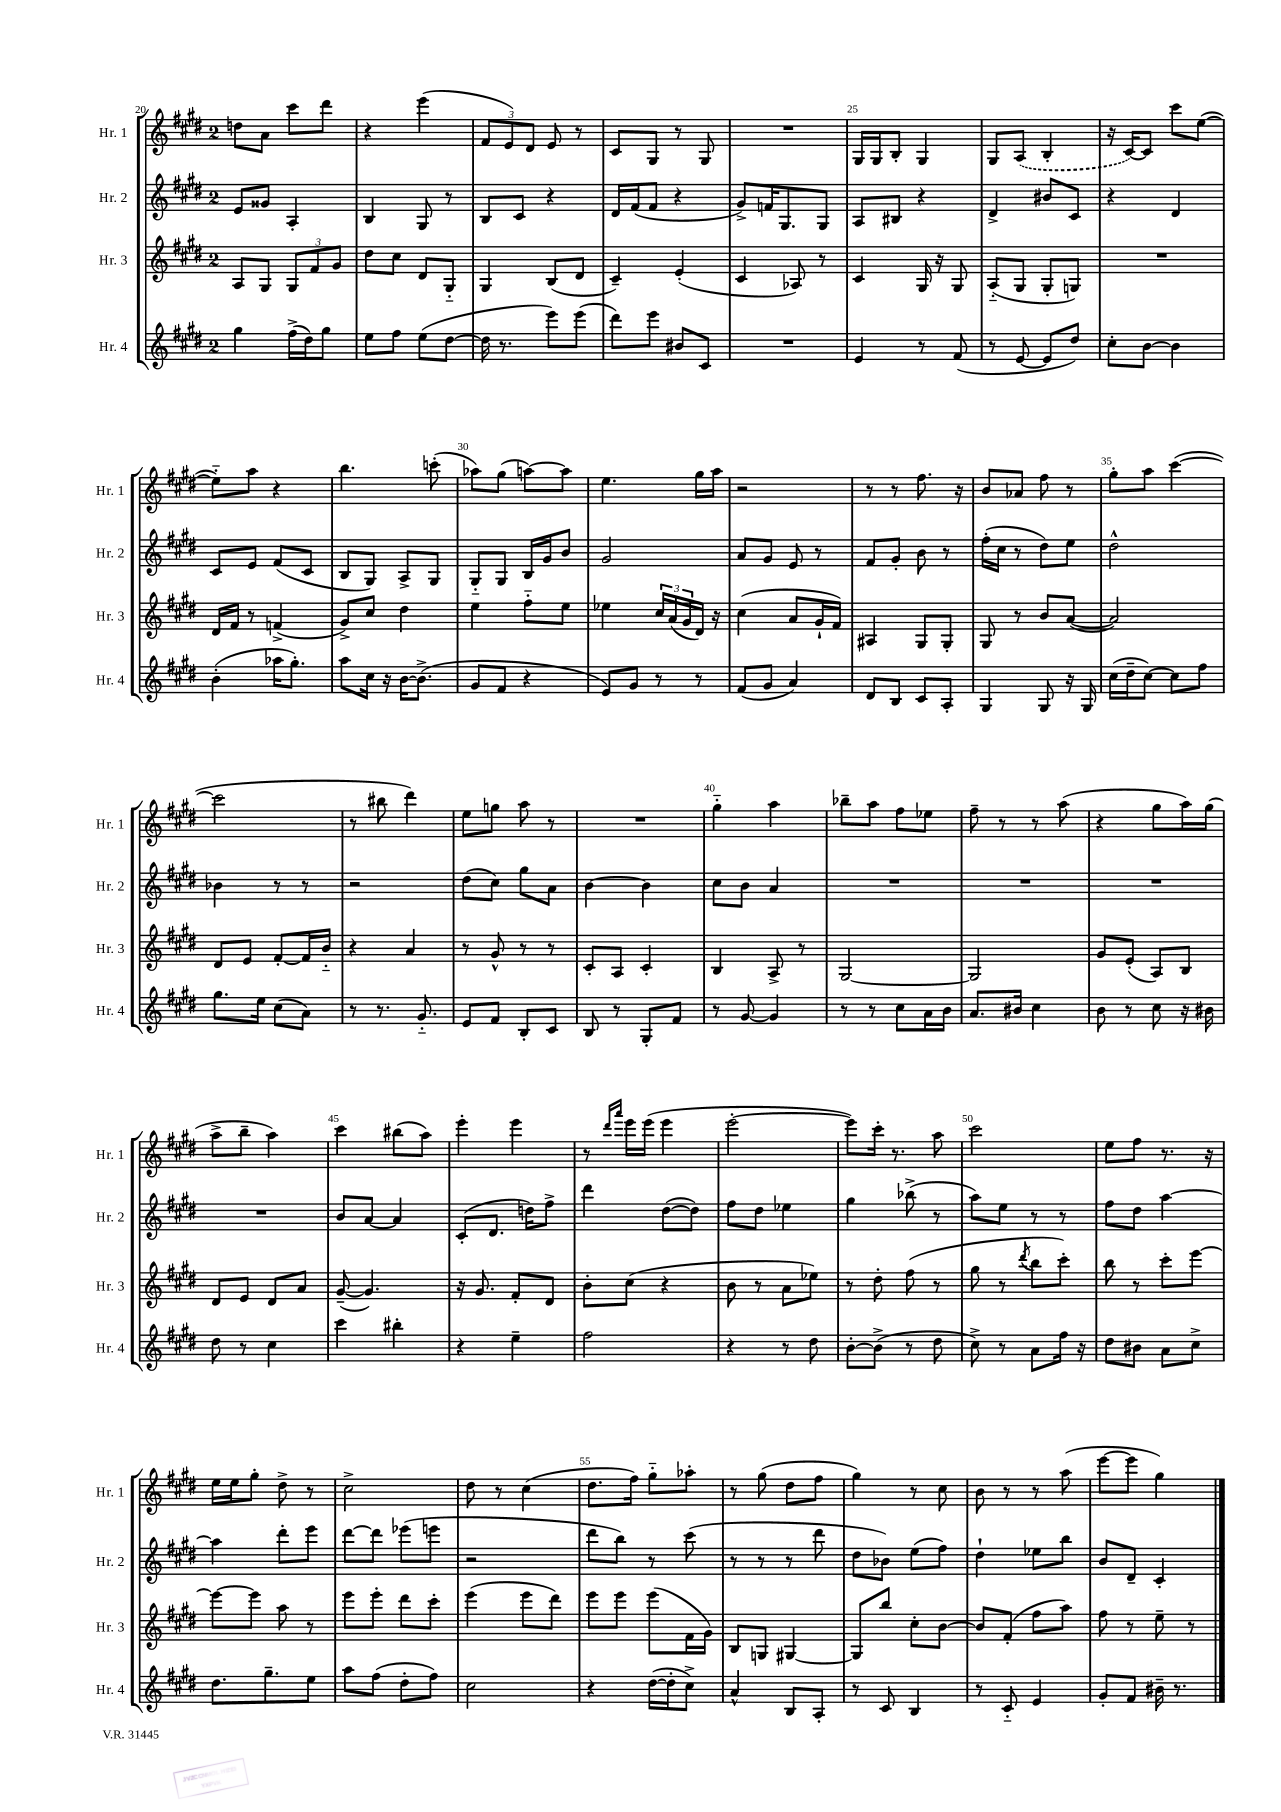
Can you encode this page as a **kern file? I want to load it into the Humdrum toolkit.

**kern	**kern	**kern	**kern
*staff4	*staff3	*staff2	*staff1
*clefG2	*clefG2	*clefG2	*clefG2
*k[f#c#g#d#]	*k[f#c#g#d#]	*k[f#c#g#d#]	*k[f#c#g#d#]
*M2/4	*M2/4	*M2/4	*M2/4
4gg#\	8A/L	8e/L	8dd\L
.	8G#/J	8g##/J	8a\J
(16ff#^\LL	12G#/L	4A'/	8ccc#\L
16dd#\J)	.	.	.
.	12f#/	.	.
8gg#\J	.	.	8ddd#\J
.	12g#/J	.	.
=	=	=	=
8ee\L	8dd#\L	4B/	4r
8ff#\J	8cc#\J	.	.
(8ee\L	8d#/L	8G#/	(4eee\
[8dd#\J	8G#'~/J	8r	.
=	=	=	=
16dd#\]	4G#/	8B/L	12f#/L
8.r	.	.	.
.	.	.	12e/)
.	.	8c#/J	.
.	.	.	12d#/J
8eee\L)	(8B/L	4r	8e/
(8eee\J	8d#/J	.	8r
=	=	=	=
8ddd#\L)	4c#~/)	16d#/LL	8c#/L
.	.	(16f#/J	.
8eee\J	.	8f#/J	8G#/J
8b#/L	(4e'/	4r	8r
8c#/J	.	.	8G#/
=	=	=	=
2r	4c#/	8g#^/L)	2r
.	.	16f/K	.
.	.	8.G#/	.
.	8A-/)	.	.
.	8r	8G#/J	.
=	=	=	=
4e/	4c#/	8A/L	16G#/LL
.	.	.	16G#/J
.	.	8B#/J	8B'/J
8r	16G#/	4r	4G#/
.	16r	.	.
(8f#/	8G#/	.	.
=	=	=	=
8r	(8A'~/L	4d#^/	8G#/L
[8e/	8G#/J	.	(8A/J
8e/]L	8G#'/L	8b#/L	4B'/
8dd#/J)	8G/J)	8c#/J	.
=	=	=	=
8cc#'\L	2r	4r	16r
.	.	.	[16c#/LK)
[8b\J	.	.	8c#/]J
4b\]	.	4d#/	8ccc#\L
.	.	.	([8ee\J
=	=	=	=
(4b'\	16d#/LL	8c#/L	8ee'~\]L)
.	16f#/JJ	.	.
.	8r	8e/J	8aa\J
16aa-\LK	(4f^/	(8f#/L	4r
8.gg#'\J)	.	.	.
.	.	8c#/J	.
=	=	=	=
8aa\L	8g#^/L)	8B/L	4.bb\
16cc#\Jk	8cc#/J	8G#/J)	.
16r	.	.	.
[16b\LK	4dd#\	8A^/L	.
(8.b^\]J	.	.	.
.	.	8G#/J	(8ccc'\
=	=	=	=
8g#/L	4ee\	8G#'~/L	8aa-\L)
8f#/J	.	8G#/J	(8gg#\J
4r	8ff#'~\L	16B/LL	[8aa\L)
.	.	16g#/J	.
.	8ee\J	8b/J	8aa\]J
=	=	=	=
8e/L)	4ee-\	2g#/	4.ee\
8g#/J	.	.	.
8r	24cc#/LL	.	.
.	(24a/	.	.
.	24g#/	.	.
8r	16d#/JJ)	.	16gg#\LL
.	16r	.	16aa\JJ
=	=	=	=
(8f#/L	(4cc#\	8a/L	2r
8g#/J	.	8g#/J	.
4a/)	8a/L	8e/	.
.	16g#`/L	8r	.
.	16f#/JJ)	.	.
=	=	=	=
8d#/L	4A#/	8f#/L	8r
8B/J	.	8g#'/J	8r
8c#/L	8G#/L	8b\	8.ff#\
8A'/J	8G#'/J	8r	.
.	.	.	16r
=	=	=	=
4G#/	8G#/	(16ff#'\LL	8b/L
.	.	16cc#\JJ	.
.	8r	8r	8a-/J
8G#/	8b/L	8dd#\L)	8ff#\
16r	([8a/J	8ee\J	8r
16G#/	.	.	.
=	=	=	=
(16cc#\LL	2a/])	2dd#^^\	8gg#'\L
16dd#~\J	.	.	.
[8cc#\J)	.	.	8aa\J
8cc#\]L	.	.	([4ccc#\
8ff#\J	.	.	.
=	=	=	=
8.gg#\L	8d#/L	4b-\	2ccc#\]
.	8e/J	.	.
16ee\Jk	.	.	.
(8cc#\L	[8f#'/L	8r	.
8a\J)	16f#/]L	8r	.
.	16b'~/JJ	.	.
=	=	=	=
8r	4r	2r	8r
8.r	.	.	8bb#\
.	4a/	.	4ddd#\)
8.g#'~/	.	.	.
=	=	=	=
8e/L	8r	(8dd#\L	8ee\L
8f#/J	8g#^^/	8cc#\J)	8gg\J
8B'/L	8r	8gg#\L	8aa\
8c#/J	8r	8a\J	8r
=	=	=	=
8B/	8c#'/L	[4b\	2r
8r	8A/J	.	.
8G#'/L	4c#'/	4b\]	.
8f#/J	.	.	.
=	=	=	=
8r	4B/	8cc#\L	4gg#'~\
[8g#/	.	8b\J	.
4g#/]	8A^/	4a/	4aa\
.	8r	.	.
=	=	=	=
8r	[2G#/	2r	8bb-~\L
8r	.	.	8aa\J
8cc#\L	.	.	8ff#\L
16a\L	.	.	8ee-\J
16b\JJ	.	.	.
=	=	=	=
8.a/L	2G#/]	2r	8ff#~\
.	.	.	8r
16b#/Jk	.	.	.
4cc#\	.	.	8r
.	.	.	(8aa\
=	=	=	=
8b\	8g#/L	2r	4r
8r	(8e'/J	.	.
8cc#\	8A/L)	.	8gg#\L
16r	8B/J	.	16aa\L)
16b#\	.	.	(16gg#\JJ
=	=	=	=
8dd#\	8d#/L	2r	8aa^\L
8r	8e/J	.	8bb~\J
4cc#\	8d#/L	.	4aa\)
.	8a/J	.	.
=	=	=	=
4ccc#\	([8g#~/	8b/L	4ccc#\
.	4.g#/])	[8a/J	.
4bb#'\	.	4a/]	(8bb#\L
.	.	.	8aa\J)
=	=	=	=
4r	16r	(8c#'/L	4eee'\
.	8.g#/	.	.
.	.	8.d#/J	.
4ee~\	8f#'/L	.	4eee\
.	.	16dd\LK)	.
.	8d#/J	8ff#^\J	.
=	=	=	=
2ff#\	8b'\L	4ddd#\	8r
.	.	.	16qqddd#/LL
.	.	.	16qqaaa/JJ
.	(8cc#\J	.	16eee\LL
.	.	.	(16eee\JJ
.	4r	([8dd#\L	4eee\
.	.	8dd#\]J)	.
=	=	=	=
4r	8b\	8ff#\L	[2eee'\
.	8r	8dd#\J	.
8r	8a\L	4ee-\	.
8dd#\	8ee-\J)	.	.
=	=	=	=
[8b'\L	8r	4gg#\	8eee\]L)
(8b^\]J	8dd#'\	.	16ccc#'\Jk
.	.	.	8.r
8r	(8ff#\	(8bb-^\	.
8dd#\	8r	8r	8aa\
=	=	=	=
8cc#^\)	8gg#\	8aa\L)	2ccc#\
8r	8r	8ee\J	.
.	8qddd#/	.	.
8a\L	8bb\L	8r	.
16ff#\Jk	8ccc#'\J)	8r	.
16r	.	.	.
=	=	=	=
8dd#\L	8bb\	8ff#\L	8ee\L
8b#\J	8r	8dd#\J	8ff#\J
8a\L	8ccc#'\L	[4aa\	8.r
8cc#^\J	[8eee\J	.	.
.	.	.	16r
=	=	=	=
8.dd#\L	8eee\_L	4aa\]	16ee\LL
.	.	.	16ee\J
.	8eee\]J	.	8gg#'\J
8.gg#~\	.	.	.
.	8aa\	8ddd#'\L	8dd#^\
8ee\J	8r	8eee\J	8r
=	=	=	=
8aa\L	8eee\L	[8ddd#\L	2cc#^\
(8ff#\J	8eee'\J	8ddd#\]J	.
8dd#'\L	8ddd#\L	(8eee-\L	.
8ff#\J)	8ccc#'\J	8eee\J	.
=	=	=	=
2cc#\	(4eee\	2r	8dd#\
.	.	.	8r
.	8eee\L	.	(4cc#\
.	8ddd#\J)	.	.
=	=	=	=
4r	8eee\L	8ddd#\L	8.dd#\L
.	8eee\J	8bb\J)	.
.	.	.	16ff#\Jk)
([16dd#\LL	(8eee\L	8r	8gg#'~\L
16dd#'\]J	.	.	.
8cc#^\J)	16f#\L	(8ccc#\	8aa-'\J
.	16g#\JJ)	.	.
=	=	=	=
4a^^/	8B/L	8r	8r
.	8G/J	8r	(8gg#\
8B/L	[4G#/	8r	8dd#\L
8A'/J	.	8ddd#\	8ff#\J
=	=	=	=
8r	8G#/]L	8dd#\L	4gg#\)
8c#/	8bb/J	8b-\J)	.
4B/	8cc#'\L	(8ee\L	8r
.	[8b\J	8ff#\J)	8cc#\
=	=	=	=
8r	8b/]L	4dd#`\	8b\
8c#'~/	(8f#'/J	.	8r
4e/	8ff#\L	8ee-\L	8r
.	8aa\J)	8bb\J	(8aa\
=	=	=	=
8g#'/L	8ff#\	8b/L	[8eee\L
8f#/J	8r	8d#~/J	8eee\]J
16b#~\	8ee~\	4c#'/	4gg#\)
8.r	.	.	.
.	8r	.	.
==	==	==	==
*-	*-	*-	*-
